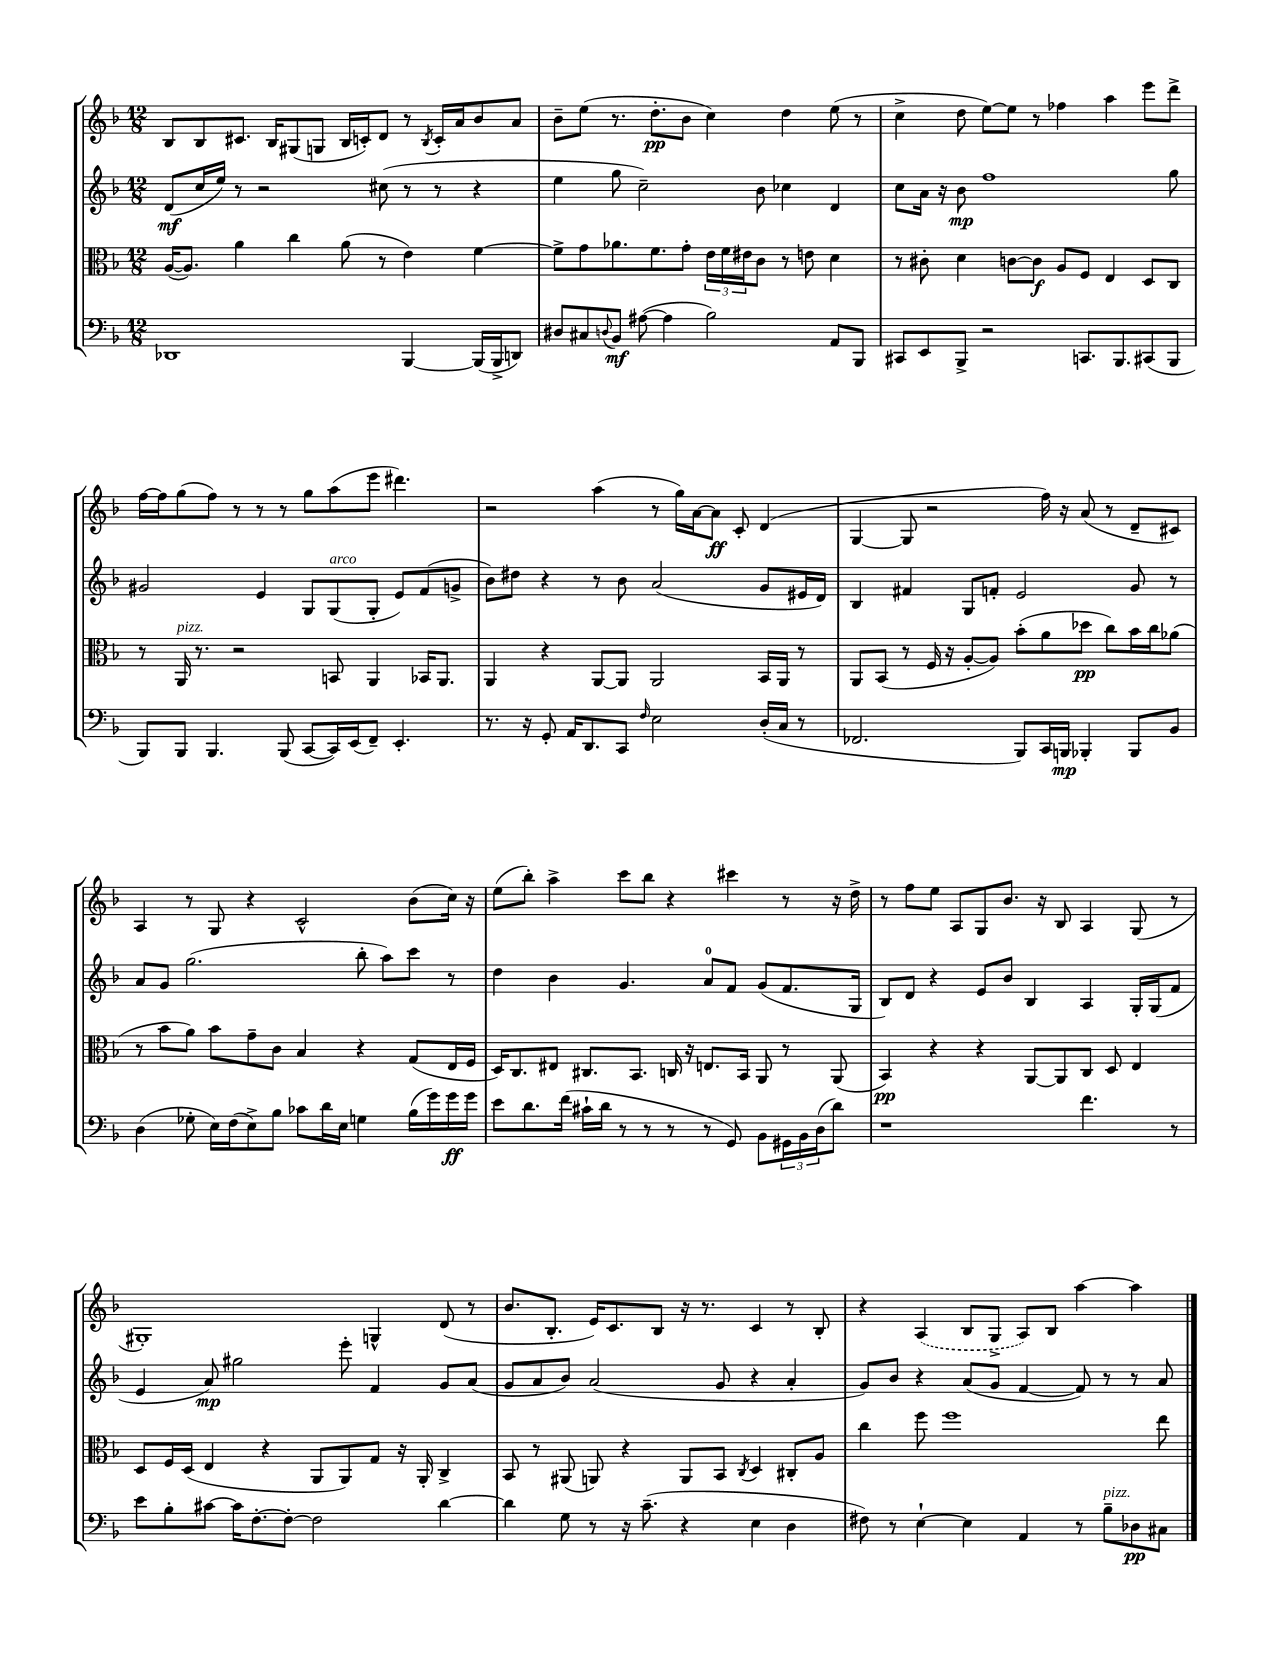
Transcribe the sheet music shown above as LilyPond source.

<<
\new StaffGroup <<
\new Staff = "s0" {
    \clef treble \key f \major \numericTimeSignature \time 12/8
    bes8 bes8 cis'8. bes16 gis8( g8 bes16 c'16-.) d'8 r8 \acciaccatura { bes8 } c'16-. a'16 bes'8 a'8 |
    bes'8-- e''8( r8. d''8.-.\pp bes'8 c''4) d''4 e''8( r8 |
    c''4-> d''8 e''8~) e''8 r8 fes''4 a''4 e'''8 d'''8-> |
    f''16~ f''16 g''8( f''8) r8 r8 r8 g''8 a''8( e'''8 dis'''4.) |
    r2 a''4( r8 g''16) a'16~ a'8\ff c'8-. d'4( |
    g4~ g8 r2 f''16) r16 a'8( r8 d'8-- cis'8) |
    a4 r8 g8 r4 c'2-^ bes'8( c''16) r16 |
    e''8( bes''8-.) a''4-> c'''8 bes''8 r4 cis'''4 r8 r16 d''16-> |
    r8 f''8 e''8 a8 g8 bes'8. r16 bes8 a4 g8( r8 |
    gis1-.) g4-^ d'8( r8 |
    bes'8. bes8.-. e'16) c'8. bes8 r16 r8. c'4 r8 bes8-. |
    r4 \once \slurDashed a4( bes8 g8-> a8) bes8 a''4~ a''4 \bar "|." |
}
\new Staff = "s1" {
    \clef treble \key f \major \numericTimeSignature \time 12/8
    d'8\mf( c''16 e''16) r8 r2 cis''8( r8 r8 r4 |
    e''4 g''8 c''2--) bes'8 ces''4 d'4 |
    c''8 a'16 r16 bes'8\mp f''1 g''8 |
    gis'2 e'4 g8 g8^\markup { \italic "arco" }( g8-. e'8) f'8( g'8-> |
    bes'8) dis''8 r4 r8 bes'8 a'2( g'8 eis'16 d'16) |
    bes4 fis'4 g8 f'8-. e'2 g'8 r8 |
    a'8 g'8 g''2.( bes''8-. a''8) c'''8 r8 |
    d''4 bes'4 g'4. a'8-0 f'8 g'8( f'8. g16 |
    bes8) d'8 r4 e'8 bes'8 bes4 a4 g16-. g16( f'8 |
    e'4 a'8\mp) gis''2 e'''8-. f'4 g'8 a'8( |
    g'8 a'8 bes'8) a'2( g'8 r4 a'4-. |
    g'8) bes'8 r4 a'8( g'8 f'4~ f'8) r8 r8 a'8 \bar "|." |
}
\new Staff = "s2" {
    \clef alto \key f \major \numericTimeSignature \time 12/8
    a16~( a8.) a'4 c''4 a'8( r8 e'4) f'4~ |
    f'8-> g'8 aes'8. f'8. g'8-. \tuplet 3/2 { e'16 f'16 eis'16 } c'8 r8 e'8 d'4 |
    r8 cis'8-. d'4 c'8~ c'8\f a8 f8 e4 d8 c8 |
    r8 a,16^\markup { \italic "pizz." } r8. r2 b,8 a,4 bes,16 a,8. |
    a,4 r4 a,8~ a,8 a,2 bes,16 a,16 r8 |
    a,8 bes,8( r8 f16 r16 a8~-. a8) bes'8-.( a'8 des''8\pp c''8) bes'16 c''16 aes'8( |
    r8 bes'8 a'8) bes'8 g'8-- c'8 bes4 r4 g8( e16 f16 |
    d16) c8. eis8 cis8. bes,8. c16 r16 e8. bes,16 a,8 r8 a,8( |
    bes,4\pp) r4 r4 a,8~ a,8 c8 d8 e4 |
    d8 f16 d16( e4 r4 a,8 a,8) g8 r16 a,16-. c4-> |
    bes,8 r8 ais,8( a,8) r4 a,8 bes,8 \acciaccatura { c8 } d4 cis8-. a8 |
    c''4 f''8 f''1 e''8 \bar "|." |
}
\new Staff = "s3" {
    \clef bass \key f \major \numericTimeSignature \time 12/8
    des,1 bes,,4~ bes,,16( bes,,16-> d,8) |
    dis8 cis8 \appoggiatura { d8 } bes,8\mf ais8~( ais4 bes2) a,8 bes,,8 |
    cis,8 e,8 bes,,8-> r2 c,8. bes,,8. cis,8( bes,,8 |
    bes,,8) bes,,8 bes,,4. bes,,8( c,8~ c,16) e,16( f,8--) e,4.-. |
    r8. r16 g,8-. a,16 d,8. c,8 \grace { f16 } e2 d16-.( c16 r8 |
    fes,2. bes,,8) c,16 b,,16\mp bes,,4-. bes,,8 bes,8 |
    d4( ges8-. e16) f16( e8->) bes8 ces'8 d'16 e16 g4 bes16( g'16) g'16\ff g'16 |
    e'8 d'8. f'16( cis'16-! d'16 r8 r8 r8 r8 g,8) bes,8 \tuplet 3/2 { gis,16 bes,16 d16( } d'8) |
    r1 f'4. r8 |
    e'8 bes8-. cis'8~ cis'16 f8.~-. f8~-. f2 d'4~ |
    d'4 g8 r8 r16 c'8.--( r4 e4 d4 |
    fis8) r8 e4~-! e4 a,4 r8 bes8--^\markup { \italic "pizz." } des8\pp cis8 \bar "|." |
}
>>
>>
\layout { \context { \Score \remove "Bar_number_engraver" } }
